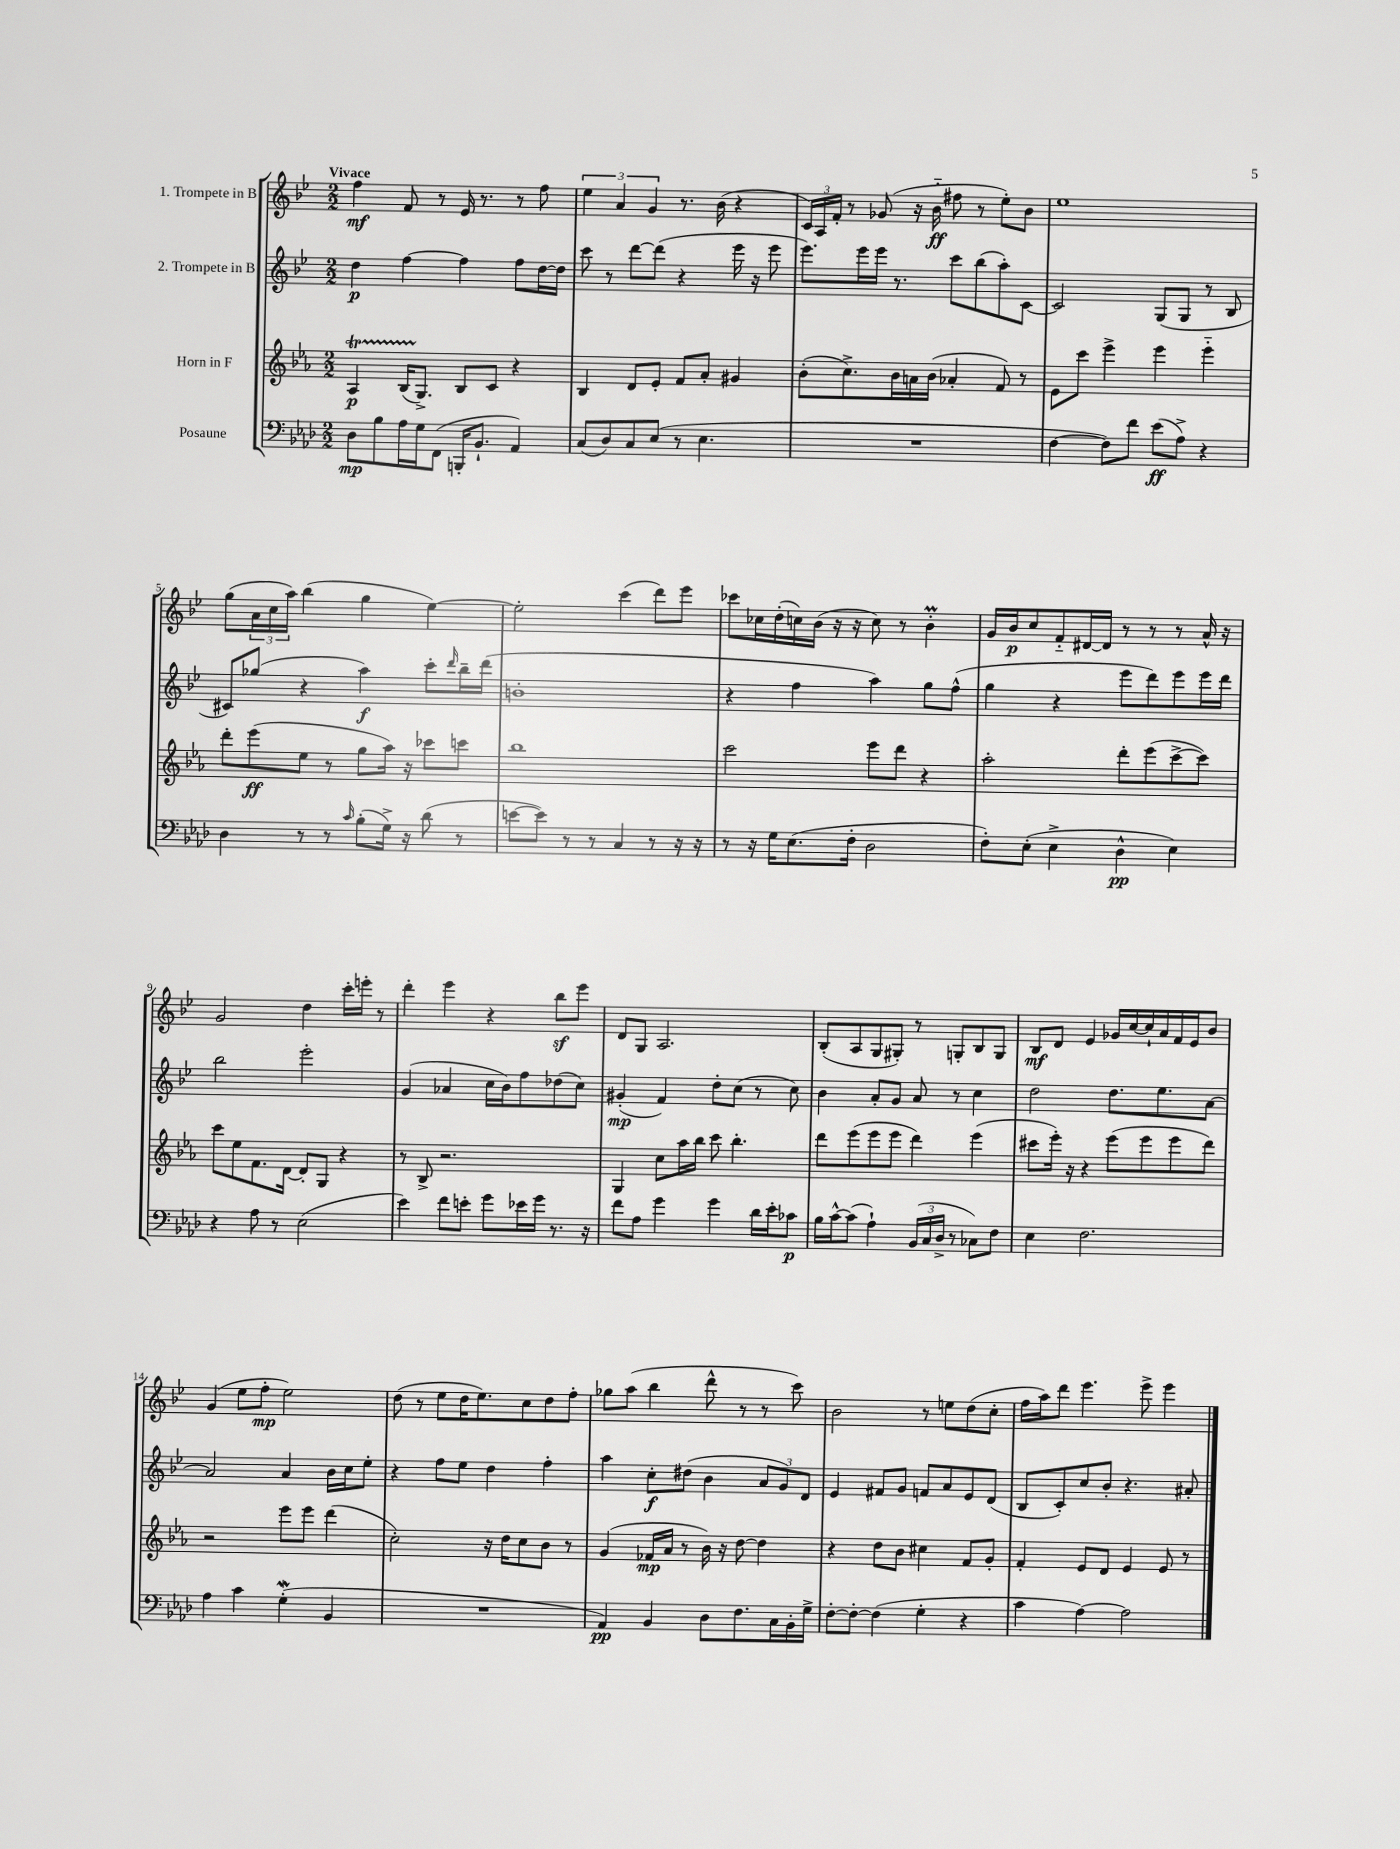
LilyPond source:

<<
\new StaffGroup <<
\new Staff = "s0" \with { instrumentName = "1. Trompete in B" } {
    \clef treble \key bes \major \numericTimeSignature \time 2/2 \tempo "Vivace"
    f''4\mf f'8 r8 ees'16 r8. r8 f''8 |
    \tuplet 3/2 { ees''4 a'4 g'4 } r8. bes'16( r4 |
    \tuplet 3/2 { c'16) a16 f'16-. } r8 ges'8( r16 bes'16-_\ff fis''8 r8 ees''8-.) bes'8 |
    ees''1 |
    g''8( \tuplet 3/2 { a'16 c''16 a''16) } bes''4( g''4 ees''4~) |
    ees''2-. c'''4( d'''8) ees'''8 |
    ces'''8 ces''16 d''16-.( c''16) bes'16( r16 r16 c''8) r8 bes'4-.\prall |
    g'16 bes'16\p c''8 f'8-_ dis'16~ dis'16 r8 r8 r8 a'16-^ r16 |
    g'2 d''4 c'''16-. e'''16-. r8 |
    d'''4-. ees'''4 r4 bes''8\sf ees'''8 |
    d'8 g8 a2. |
    bes8-.( a8 g8 gis8-.) r8 g8-. bes8 g8 |
    bes8\mf d'8 ees'4 ges'16 c''16~ c''16-! a'16 f'16 ees'16 bes'8 |
    g'4( ees''8 f''8-.\mp ees''2) |
    d''8( r8 ees''8 d''16 ees''8.) c''8 d''8 f''8-. |
    ges''8 a''8( bes''4 d'''8-^ r8 r8 c'''8) |
    bes'2 r8 e''8 d''8( c''8-. |
    f''16 a''16) d'''8 ees'''4. ees'''8-> ees'''4 \bar "|." |
}
\new Staff = "s1" \with { instrumentName = "2. Trompete in B" } {
    \clef treble \key bes \major \numericTimeSignature \time 2/2
    d''4\p f''4~ f''4 f''8 d''16~ d''16 |
    c'''8 r8 d'''8~ d'''8( r4 ees'''16 r16 ees'''8 |
    ees'''8.) ees'''16 ees'''16 r8. c'''8 bes''8( a''8-.) c'8~ |
    c'2 g8( g8 r8 bes8 |
    cis'8) ges''8( r4 a''4\f) c'''8-. \grace { d'''16 } bes''16-- d'''16( |
    b'1-. |
    r4 f''4 a''4) g''8 f''8-^( |
    g''4 r4 ees'''8 d'''8) ees'''8 ees'''16 d'''16 |
    bes''2 ees'''2-. |
    g'4( aes'4 c''16 bes'16) f''8 des''8( c''8) |
    gis'4-.\mp( f'4) d''8-. c''8( r8 c''8) |
    bes'4 a'8-. g'8 a'8 r8 c''4 |
    d''2 d''8. ees''8. a'8~ |
    a'2 a'4 bes'16 c''16 ees''8-. |
    r4 f''8 ees''8 d''4 f''4-. |
    a''4 c''8-.\f dis''8( bes'4 \tuplet 3/2 { a'8 g'8) d'8 } |
    ees'4 fis'8 g'8 f'8 a'8 ees'8 d'8( |
    bes8 c'8-.) c''8 bes'8-. r4. ais'8-. \bar "|." |
}
\new Staff = "s2" \with { instrumentName = "Horn in F" } {
    \clef treble \key ees \major \numericTimeSignature \time 2/2
    aes4\startTrillSpan\p bes16( g8.->\stopTrillSpan) bes8 c'8 r4 |
    bes4 d'8 ees'8-. f'8 aes'8-. gis'4 |
    bes'8-.( c''8.->) bes'16 a'16 bes'16( aes'4-. f'8) r8 |
    ees'8 c'''8 ees'''4-> ees'''4 ees'''4-_ |
    d'''8-. ees'''8\ff( ees''8 r8 g''8 aes''16) r16 ces'''8 c'''8 |
    bes''1 |
    c'''2 ees'''8 d'''8 r4 |
    aes''2-. d'''8-. ees'''8( c'''8~-> c'''8) |
    c'''8 ees''8 f'8. d'16~ d'8-. g8 r4 |
    r8 bes8-> r2. |
    g4 c''8 aes''16 bes''16 c'''8 bes''4.-. |
    d'''8 ees'''8( ees'''8 ees'''8 d'''4) ees'''4( |
    cis'''8 ees'''16-.) r16 r4 ees'''8( ees'''8 ees'''8 d'''8) |
    r2 ees'''8 ees'''8 d'''4( |
    c''2-.) r16 d''16 c''8 bes'8 r8 |
    g'4( fes'16\mp aes'16 r8 bes'16) r16 d''8~ d''4 |
    r4 d''8 bes'8 cis''4 f'8 g'8-. |
    f'4-. ees'8 d'8 ees'4 ees'8 r8 \bar "|." |
}
\new Staff = "s3" \with { instrumentName = "Posaune" } {
    \clef bass \key aes \major \numericTimeSignature \time 2/2
    des8\mp bes8 aes16 g16 f,8( b,,16-. bes,8.-! aes,4) |
    c8( des8) c8 ees8( r8 ees4. |
    R1 |
    f4~ f8) f'8 ees'8\ff( aes8->) r4 |
    des4 r8 r8 \grace { c'16 } bes8-.( g16->) r16 des'8( r8 |
    e'8~ e'8) r8 r8 c4 r8 r16 r16 |
    r8 r16 g16 ees8.( f16-. des2 |
    f8-.) ees8-.( ees4-> des4-^\pp ees4) |
    r4 aes8 r8 ees2( |
    ees'4) f'8 e'8-. g'8 ees'16 g'16 r8. r16 |
    f'8 aes8 g'4 g'4 des'16 ees'16-. ces'8\p |
    bes16 c'16~-^ c'8( aes4-!) \tuplet 3/2 { bes,16( c16 des16-> } r8 ces8) f8 |
    ees4 f2. |
    aes4 c'4 g4-.\mordent( bes,4 |
    R1 |
    aes,4\pp) bes,4 des8 f8. c16 bes,16-. g16-> |
    f8~-. f8~-. f4( g4-. r4 |
    c'4 aes4~) aes2 \bar "|." |
}
>>
>>
